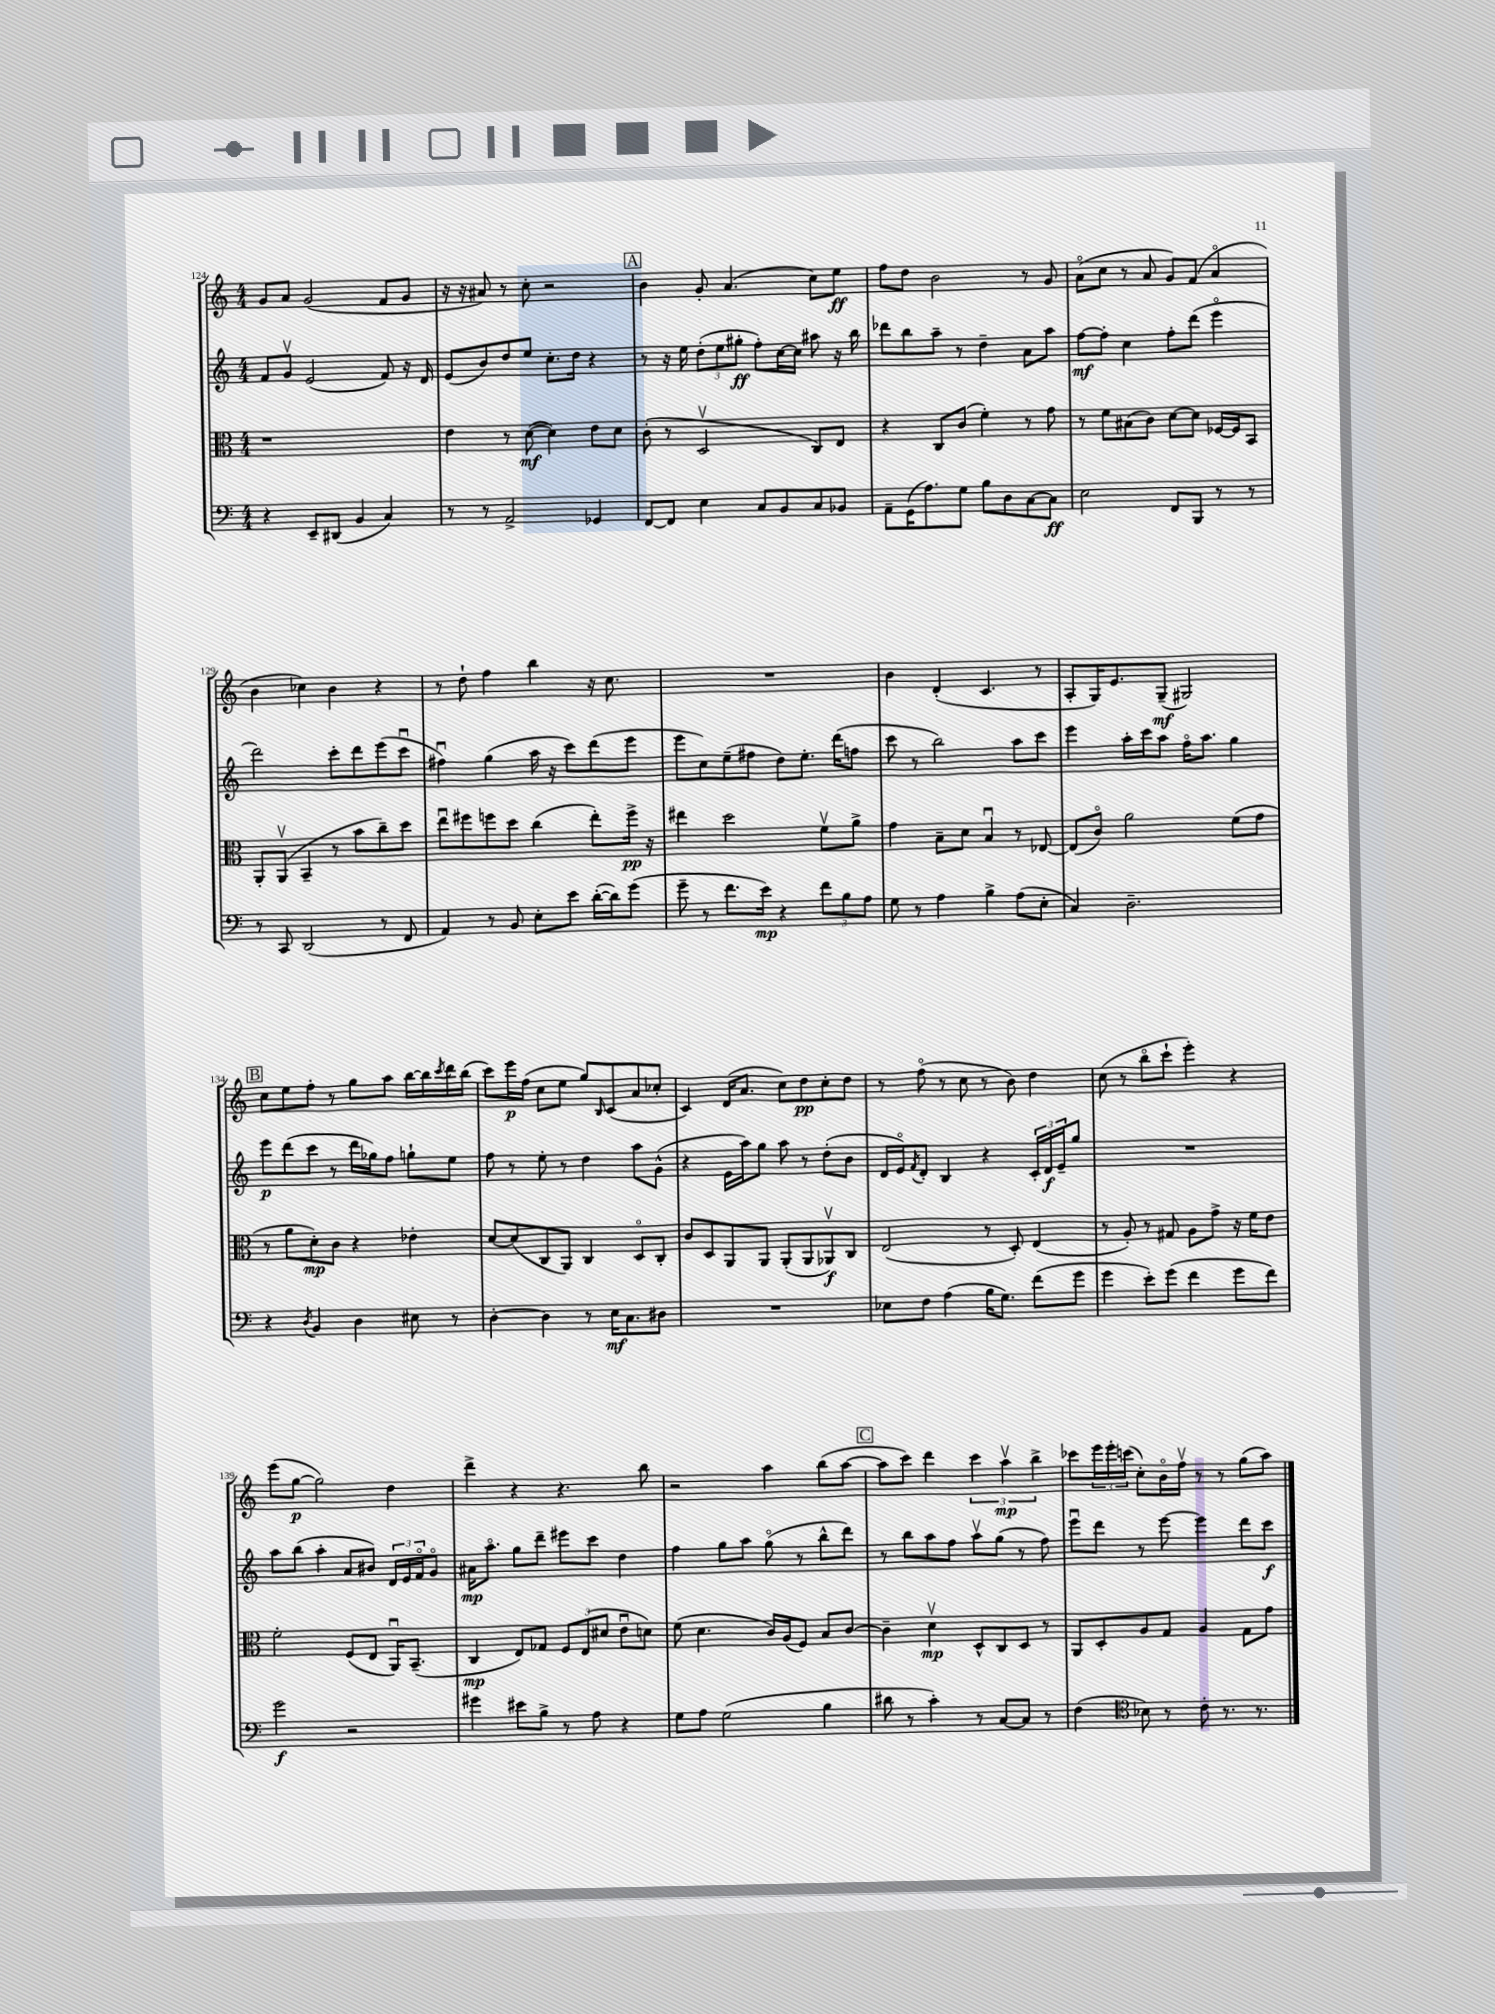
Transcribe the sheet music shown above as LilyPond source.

<<
\new StaffGroup <<
\new Staff = "s0" {
    \clef treble \key c \major \numericTimeSignature \time 4/4
    g'8 a'8 g'2( f'8 g'8 |
    r16 r16 ais'8) r8 c''8-. r2 |
    \mark \markup { \box "A" } b'4 g'8-. a'4.( c''8) e''8\ff |
    f''8 d''8 b'2 r8 g'8 |
    a'8\flageolet( c''8 r8 a'8 g'8) f'8( a'4\flageolet |
    b'4 ces''4) b'4 r4 |
    r8 d''8-! f''4 b''4 r16 c''8. |
    R1 |
    b'4 d'4-.( c'4. r8 |
    a8-. g16) e'8. g8--\mf( gis2) |
    \mark \markup { \box "B" } c''8 e''8 f''8-. r8 g''8 a''8 b''16~ b''16 \acciaccatura { c'''8 } d'''16 b''16( |
    c'''8) e'''16\p f''16( c''8 e''8 g''8) \grace { b16 } c'8( a'8 ces''8-. |
    c'4) d'16( a'8. c''8) d''8\pp c''8-. d''8 |
    r8 f''8\flageolet( r8 c''8 r8 b'8) d''4 |
    c''8( r8 b''8\flageolet c'''8-! e'''4-.) r4 |
    e'''8( g''8~\p g''2) d''4 |
    d'''4-> r4 r4. b''8 |
    r2 a''4 b''8( a''8~ |
    \mark \markup { \box "C" } a''8 c'''8) d'''4 \tuplet 3/2 { c'''4 a''4\upbow\mp b''4-> } |
    ces'''8 \tuplet 3/2 { e'''16 e'''16-. c'''16( } c''8-.) b'16\flageolet f''16\upbow r8 r8 g''8( a''8) \bar "|." |
}
\new Staff = "s1" {
    \clef treble \key c \major \numericTimeSignature \time 4/4
    f'8 g'8\upbow e'2( f'8) r16 d'16 |
    e'8( b'8) d''8 e''8 c''8.-. d''16 r4 |
    \mark \markup { \box "A" } r8 r16 e''16 \tuplet 3/2 { d''8-.( e''8 gis''8-.\ff } f''8-.) c''16~ c''16 ais''8 r16 b''16 |
    des'''8 b''8 a''8-- r8 d''4-- a'8 a''8 |
    f''8~\mf f''8-. c''4 f''8-. d'''8( e'''4\flageolet |
    d'''2) c'''8-. d'''8 e'''8( c'''8\downbow |
    fis''4\downbow) g''4( a''16 r16 c'''8) d'''8( e'''8 |
    e'''8 c''8) e''8--( fis''8 d''8) e''8.-. d'''16( f''8 |
    c'''8 r8 b''2) a''8 c'''8 |
    e'''4 a''16-. c'''16 a''8 f''16\flageolet a''8. g''4 |
    \mark \markup { \box "B" } e'''8\p d'''8( c'''8 r8 d'''16 ges''16) f''8 g''8-! e''8 |
    f''8 r8 e''8-. r8 d''4 a''8 g'8-^( |
    r4 e'16 a''16) g''8 a''8 r8 d''8-.( b'8 |
    d'16 e'16\flageolet) \acciaccatura { f'8 } d'8-. b4 r4 \tuplet 3/2 { c'16-. d'16\f e'16-- } g''8 |
    R1 |
    a''8 b''8( a''4-. a'8 bis'8) \tuplet 3/2 { d'16 e'16 f'16\flageolet } g'8\flageolet |
    ais'16\mp a''8.\flageolet g''8 d'''8-- eis'''8 c'''8 d''4 |
    f''4 g''8 a''8 g''8\flageolet( r8 b''8-^ d'''8) |
    \mark \markup { \box "C" } r8 b''8 a''8 f''8 a''8\upbow g''8( r8 f''8) |
    e'''8\downbow d'''8 r8 e'''8~ e'''4 d'''8 c'''8\f \bar "|." |
}
\new Staff = "s2" {
    \clef alto \key c \major \numericTimeSignature \time 4/4
    r1 |
    e'4 r8 d'8~\mf( d'4) e'8 d'8 |
    \mark \markup { \box "A" } c'8-.( r8 d2\upbow c8) e8 |
    r4 c8 c'8( f'4-.) r8 g'8 |
    r8 f'8 bis8( c'8) d'8~ d'8 fes16~ fes16 b,8 |
    a,8-. a,8\upbow( b,4-- r8 b'8 c''8--) d''8 |
    e''8\downbow fis''8 f''8 d''8 c''4( e''8-.) f''16->\pp r16 |
    eis''4 d''2 f'8\upbow a'8-> |
    g'4 b8-- d'8 b4\downbow r8 ees8~ |
    ees8( c'8\flageolet) a'2 f'8( g'8 |
    \mark \markup { \box "B" } r8 a'8 d'8-.\mp) c'8 r4 ees'4-. |
    d'8~ d'8( c8 a,8) c4 d8\flageolet c8-. |
    c'8 d8 a,8 a,8 a,8-.( a,8 aes,8\upbow\f) c8 |
    e2( r8 d8-.) e4( |
    r8 a8-.) r8 gis8 a8 g'8-> r16 f'16 e'8 |
    f'2-. f8( e8 a,16\downbow) b,8.--( |
    c4\mp e8) ges8 \tuplet 3/2 { f8 e8( dis'8 } e'8\downbow d'8) |
    f'8( d'4. c'16) a16( f8) b8 c'8~ |
    \mark \markup { \box "C" } c'4-- d'4\upbow\mp d8-^ c8 d8 r8 |
    a,8 d8-. a8 g8 a4 g8 g'8 \bar "|." |
}
\new Staff = "s3" {
    \clef bass \key c \major \numericTimeSignature \time 4/4
    r4 e,8-- dis,8( b,4 c4) |
    r8 r8 a,2-> ges,4 |
    \mark \markup { \box "A" } f,8~ f,8 e4 c8 b,8 c8 bes,8 |
    a,8-- g,16( a8.) g8 b8 d8 c8~ c8\ff |
    e2 f,8 b,,8 r8 r8 |
    r8 c,8 d,2( r8 f,8 |
    a,4) r8 b,8 e8-. e'8 d'16~-.( d'16) g'8( |
    g'8-- r8 f'8. e'16\mp) r4 \tuplet 3/2 { f'8 b8 a8 } |
    g8 r8 a4 b4-> a8( e8-. |
    c4) d2.-- |
    \mark \markup { \box "B" } r4 \acciaccatura { d8 } b,4 d4 eis8 r8 |
    d4~-. d4 r8 e16\mf c8. dis8 |
    R1 |
    ees8 f8 a4( b16 g8.) f'8( g'8 |
    g'4 e'8-.) g'8( f'4 g'8 f'8) |
    g'2\f r2 |
    gis'4 eis'8 b8-> r8 a8 r4 |
    g8 a8 g2( b4 |
    \mark \markup { \box "C" } dis'8 r8 c'4-.) r8 c8~ c8 r8 |
    f4( \clef tenor bes8) r8 c'8-. r8. r8. \bar "|." |
}
>>
>>
\layout { \context { \Score currentBarNumber = #124 } }
